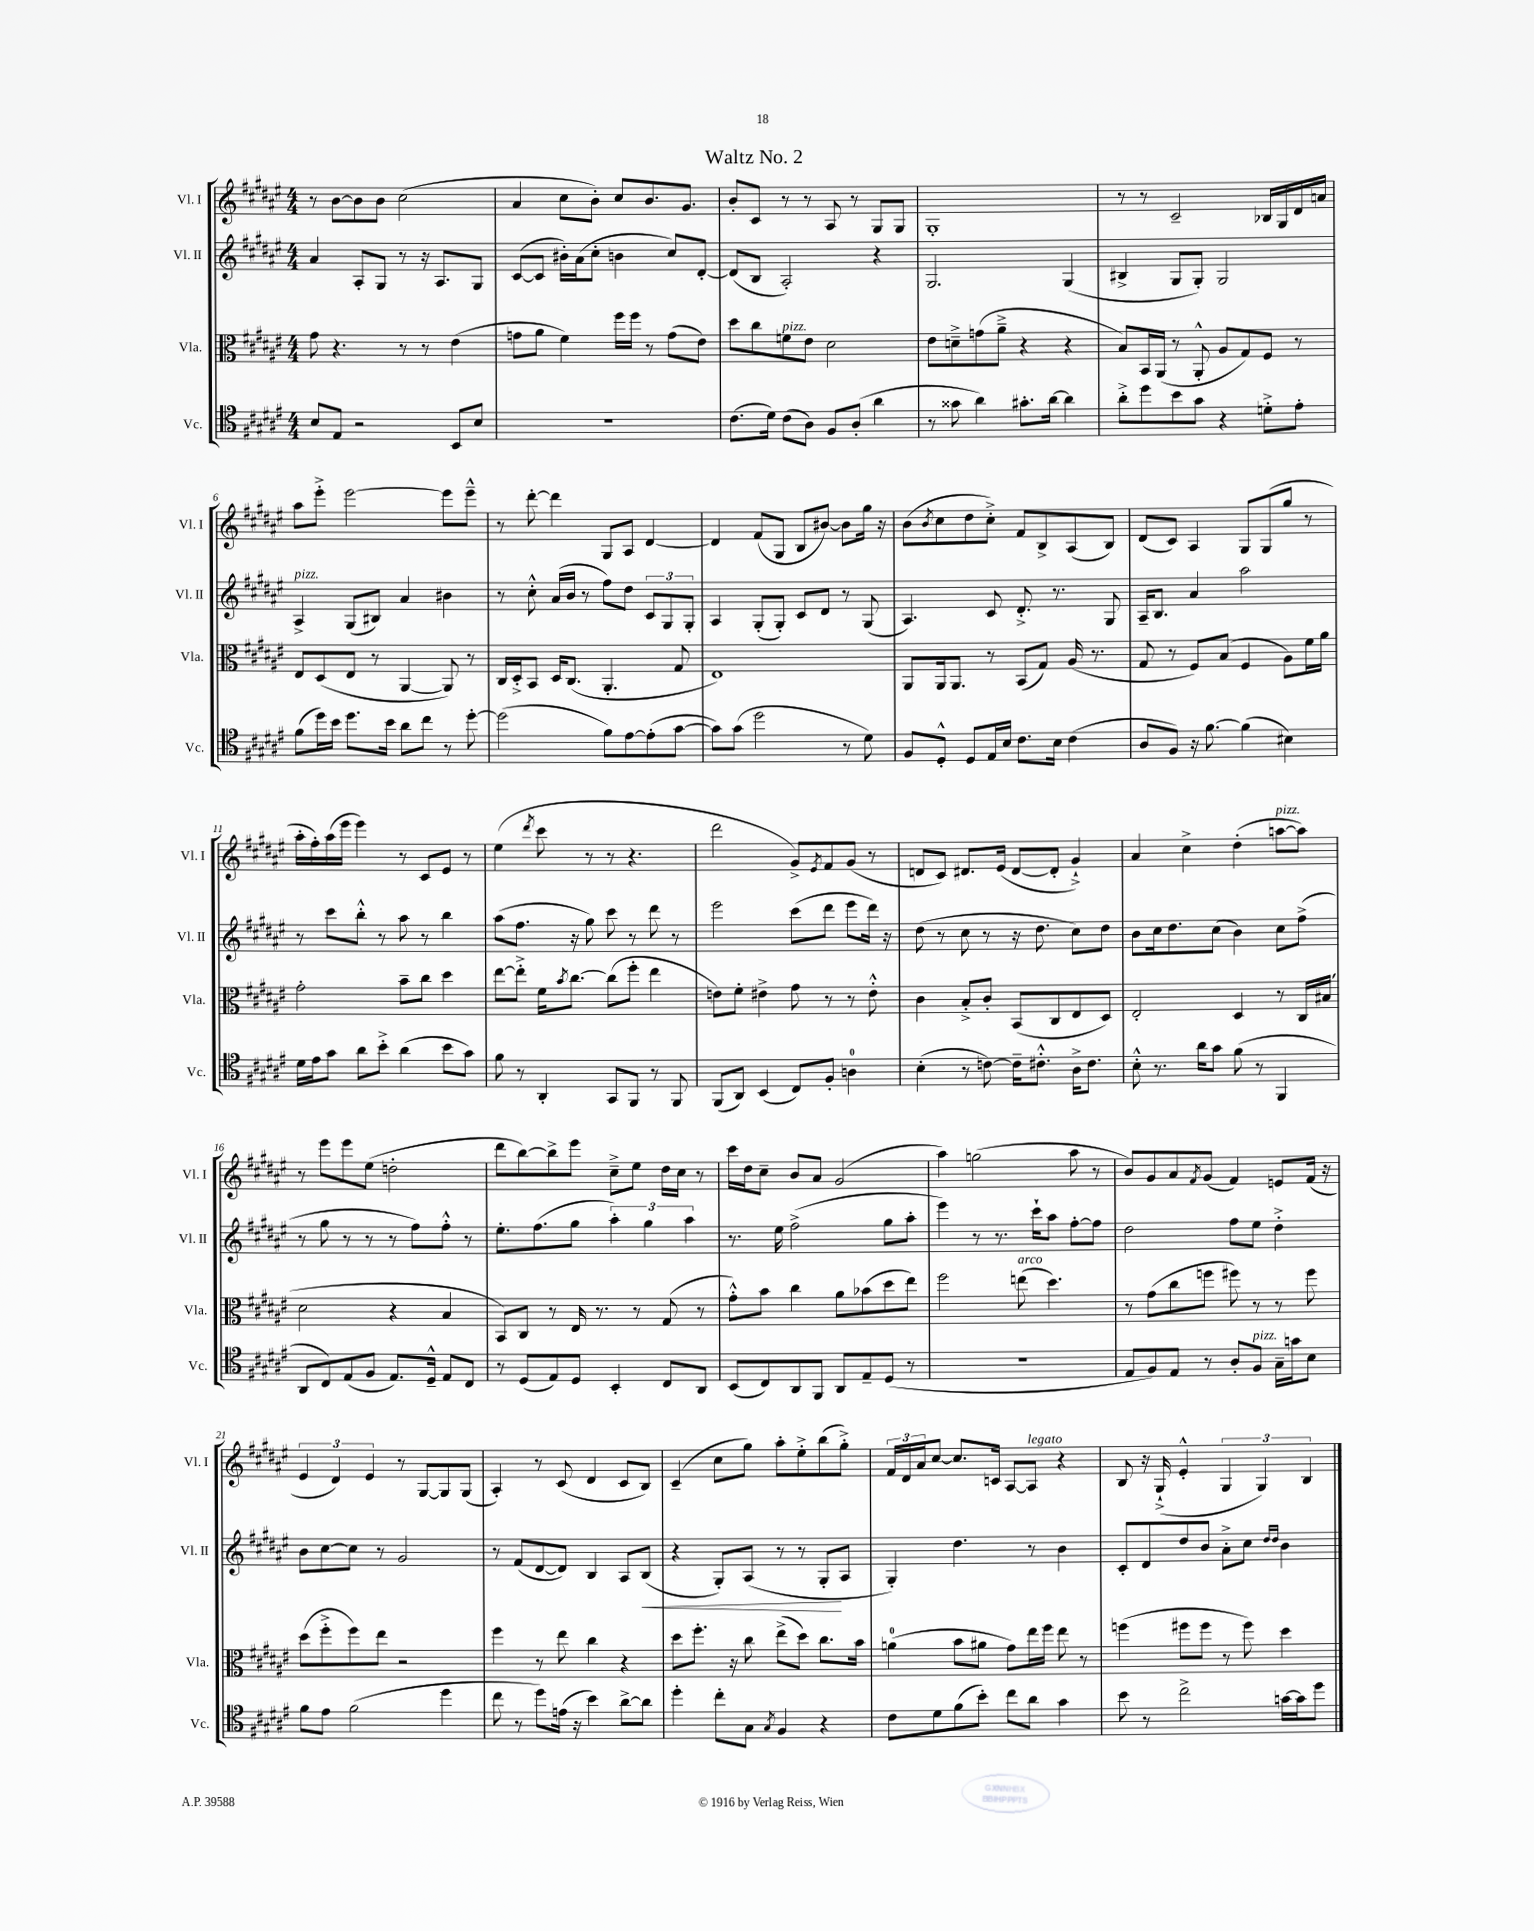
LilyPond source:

\header { title = "Waltz No. 2" }
<<
\new StaffGroup <<
\new Staff = "s0" \with { instrumentName = "Vl. I" shortInstrumentName = "Vl. I" } {
    \clef treble \key fis \major \numericTimeSignature \time 4/4
    r8 b'8~ b'8 b'8 cis''2( |
    ais'4 cis''8 b'8-.) cis''8 b'8. gis'8. |
    b'8-. cis'8 r8 r8 ais8 r8 gis8 gis8 |
    gis1-. |
    r8 r8 cis'2-- bes16 gis16 dis'16 a'16 |
    ais''8 eis'''8-.-> eis'''2~ eis'''8 eis'''8---^ |
    r8 dis'''8~-. dis'''4 gis8 ais8 dis'4~ |
    dis'4 fis'8( gis8 b8 bis'8~) bis'8 gis''16 r16 |
    b'8( \acciaccatura { b'8 } cis''8 dis''8 cis''8-.->) fis'8 b8-> ais8( b8) |
    dis'8( cis'8) ais4 gis8 gis8( gis''8 r8 |
    ais''16-. fis''16-.) ais''16( eis'''16 eis'''4) r8 cis'8 eis'8 r8 |
    eis''4( \acciaccatura { dis'''8 } cis'''8 r8 r8 r4. |
    dis'''2 gis'8->) \acciaccatura { eis'8 } fis'8 gis'8( r8 |
    d'8 cis'8) dis'8. eis'16( dis'8~ dis'8-. gis'4-!->) |
    ais'4 cis''4-> dis''4-.( a''8~^\markup { \italic "pizz." } a''8) |
    r8 eis'''8 eis'''8 eis''8( d''2-. |
    dis'''8 b''8~) b''8-> eis'''8 cis''8---> eis''8 dis''16 cis''16 r8 |
    cis'''16 dis''16 cis''8-- b'8 ais'8 gis'2( |
    ais''4) g''2( ais''8 r8 |
    b'8) gis'8 ais'8 \acciaccatura { fis'8 } gis'8( fis'4) e'8 fis'16( r16 |
    \tuplet 3/2 { eis'4 dis'4) eis'4 } r8 gis8~ gis8 gis8( |
    ais4-.) r8 cis'8( dis'4 cis'8 b8) |
    cis'4--( cis''8 gis''8) ais''8-. eis''8-.-> b''8( gis''8-.->) |
    \tuplet 3/2 { fis'16 dis'16 ais'16 } cis''8~ cis''8. c'16 ais8~ ais8^\markup { \italic "legato" } r4 |
    b8 r16 gis16-!->( eis'4-.-^ \tuplet 3/2 { gis4 gis4) b4 } \bar "|." |
}
\new Staff = "s1" \with { instrumentName = "Vl. II" shortInstrumentName = "Vl. II" } {
    \clef treble \key fis \major \numericTimeSignature \time 4/4
    ais'4 ais8-. gis8 r8 r16 ais8. gis8 |
    cis'8~( cis'8 bis'16-.) ais'16( cis''8-. b'4 cis''8) dis'8~-. |
    dis'8( b8 ais2-.) r4 |
    gis2. gis4( |
    bis4-> gis8 gis8-.) gis2 |
    ais4->^\markup { \italic "pizz." } gis8( bis8) ais'4 bis'4 |
    r8 cis''8-.-^ ais'16( b'16 r8 fis''8) dis''8 \tuplet 3/2 { cis'8 gis8 gis8-. } |
    ais4 gis8-.( gis8-.) cis'8 dis'8 r8 gis8( |
    ais4.) cis'8 dis'8.-.-> r8. gis8 |
    ais16-- b8. ais'4 ais''2 |
    r8 cis'''8 b''8-.-^ r8 ais''8 r8 b''4 |
    ais''8( fis''8. r16 gis''8) cis'''8 r8 dis'''8 r8 |
    eis'''2 cis'''8( dis'''8 eis'''8 dis'''16) r16 |
    dis''8( r8 cis''8 r8 r16 dis''8. cis''8) dis''8 |
    b'8 cis''16 dis''8. cis''8( b'4) cis''8 fis''8->( |
    r8 gis''8 r8 r8 r8 fis''8) fis''8-.-^ r8 |
    eis''8.-. fis''8.( gis''8 \tuplet 3/2 { ais''4-.) gis''4 ais''4 } |
    r8. eis''16 fis''2->( gis''8 ais''8-. |
    eis'''4) r8 r8. cis'''16-! ais''8 fis''8~-. fis''8 |
    dis''2 fis''8 eis''8 dis''4-.-> |
    b'8 cis''8~ cis''8 r8 gis'2 |
    r8 fis'8( dis'8~ dis'8) b4 ais8 b8\<( |
    r4 gis8-.) ais8( r8 r8 gis8-.\! ais8 |
    gis4-.) dis''4. r8 b'4 |
    cis'8-. dis'8 dis''8 b'8 ais'8-.-> cis''8 \grace { dis''16 dis''16 } b'4 \bar "|." |
}
\new Staff = "s2" \with { instrumentName = "Vla." shortInstrumentName = "Vla." } {
    \clef alto \key fis \major \numericTimeSignature \time 4/4
    gis'8 r4. r8 r8 eis'4( |
    g'8 ais'8 fis'4) fis''16 fis''16 r8 g'8( eis'8) |
    dis''8 cis''8 f'8^\markup { \italic "pizz." } eis'8 dis'2 |
    eis'8 d'8---> g'8( ais'8---> r4 r4 |
    b8) b,16 ais,16( r8 ais,8-.-^ ais8 gis8) fis8 r8 |
    eis8 dis8( eis8 r8 ais,4~ ais,8) r8 |
    cis16 dis16-.-> b,8 dis16 cis8.( ais,4.-. gis8 |
    eis1) |
    ais,8 ais,16 ais,8. r8 b,8( gis8) ais16( r8. |
    gis8 r8 fis8) b8( fis4 ais8) fis'16 ais'16 |
    gis'2-. b'8-- cis''8 dis''4 |
    eis''8~ eis''8-.-> fis'16 \acciaccatura { b'8 } cis''8.~ cis''8( fis''8-. eis''4 |
    e'8) fis'8-. eis'4-> gis'8 r8 r8 eis'8-.-^ |
    cis'4 b8-.-> cis'8-. b,8( cis8 eis8 dis8) |
    eis2-. dis4 r8 cis16 bis16( |
    dis'2 r4 b4 |
    b,8) cis8 r8 eis16 r8. r8 gis8( r8 |
    gis'8-.-^) b'8 cis''4 ais'8 bes'8( dis''8 eis''8) |
    fis''2 e''8^\markup { \italic "arco" }( dis''4.) |
    r8 gis'8( cis''8 f''8 fis''8) r8 r8 fis''8 |
    dis''8( fis''8-.-> fis''8) eis''8 r2 |
    fis''4 r8 eis''8 cis''4 r4 |
    dis''8 fis''8.-. r16 cis''8 eis''8->( dis''8) cis''8. b'16 |
    a'4-0( b'8 ais'8 gis'8) eis''16 fis''16 eis''8 r8 |
    f''4( fis''8 fis''8 r8 fis''8) dis''4 \bar "|." |
}
\new Staff = "s3" \with { instrumentName = "Vc." shortInstrumentName = "Vc." } {
    \clef tenor \key fis \major \numericTimeSignature \time 4/4
    b8 eis8 r2 b,8 b8 |
    r1 |
    cis'8.( dis'16) cis'8( ais8) fis8 ais8-.( ais'4 |
    r8 gisis'8 ais'4) gis'8.-. ais'16~ ais'4 |
    ais'8-.-> dis''8 b'8 gis'8 r4 d'8-.-> eis'8-. |
    fis'8( dis''16) b'16 dis''8. b'16 ais'8 cis''8 r8 dis''8~-. |
    dis''2( fis'8) eis'8~ eis'8-.( gis'8~ |
    gis'8) gis'8( dis''2 r8 dis'8) |
    fis8 dis8-.-^ dis8 eis16 b16 cis'8. b16 cis'4( |
    ais8 fis8) r16 fis'8.~ fis'4( bis4) |
    dis'16 eis'16 gis'8 ais'8 b'8-.-> ais'4( b'8 gis'8) |
    fis'8 r8 ais,4-. gis,8 fis,8 r8 fis,8 |
    fis,8( ais,8) b,4( cis8) fis8-. a4-0 |
    b4-.( r8 c'8~) c'16-- cis'8.-.-^ ais16-> cis'8. |
    b8-.-^ r8. ais'16 gis'8 fis'8( r8 fis,4 |
    ais,8 cis8) eis8( fis8 eis8.) dis16---^ eis8 cis8 |
    r8 dis8( eis8) dis8 b,4-. cis8 ais,8 |
    b,8( cis8) ais,8 fis,8 ais,8 eis8-- dis8( r8 |
    R1 |
    eis8 fis8) eis8 r8 ais8-. fis8^\markup { \italic "pizz." } gis16-- g'16 b8 |
    fis'8 eis'8 fis'2( dis''4 |
    cis''8 r8 dis''8) e'16( r16 b'4) ais'8~-> ais'8 |
    dis''4-. cis''8-. gis8 \acciaccatura { gis8 } fis4 r4 |
    cis'8 dis'8 fis'8( b'8-.) cis''8 ais'8 gis'4 |
    b'8 r8 cis''2-> g'16~ g'16 dis''8 \bar "|." |
}
>>
>>
